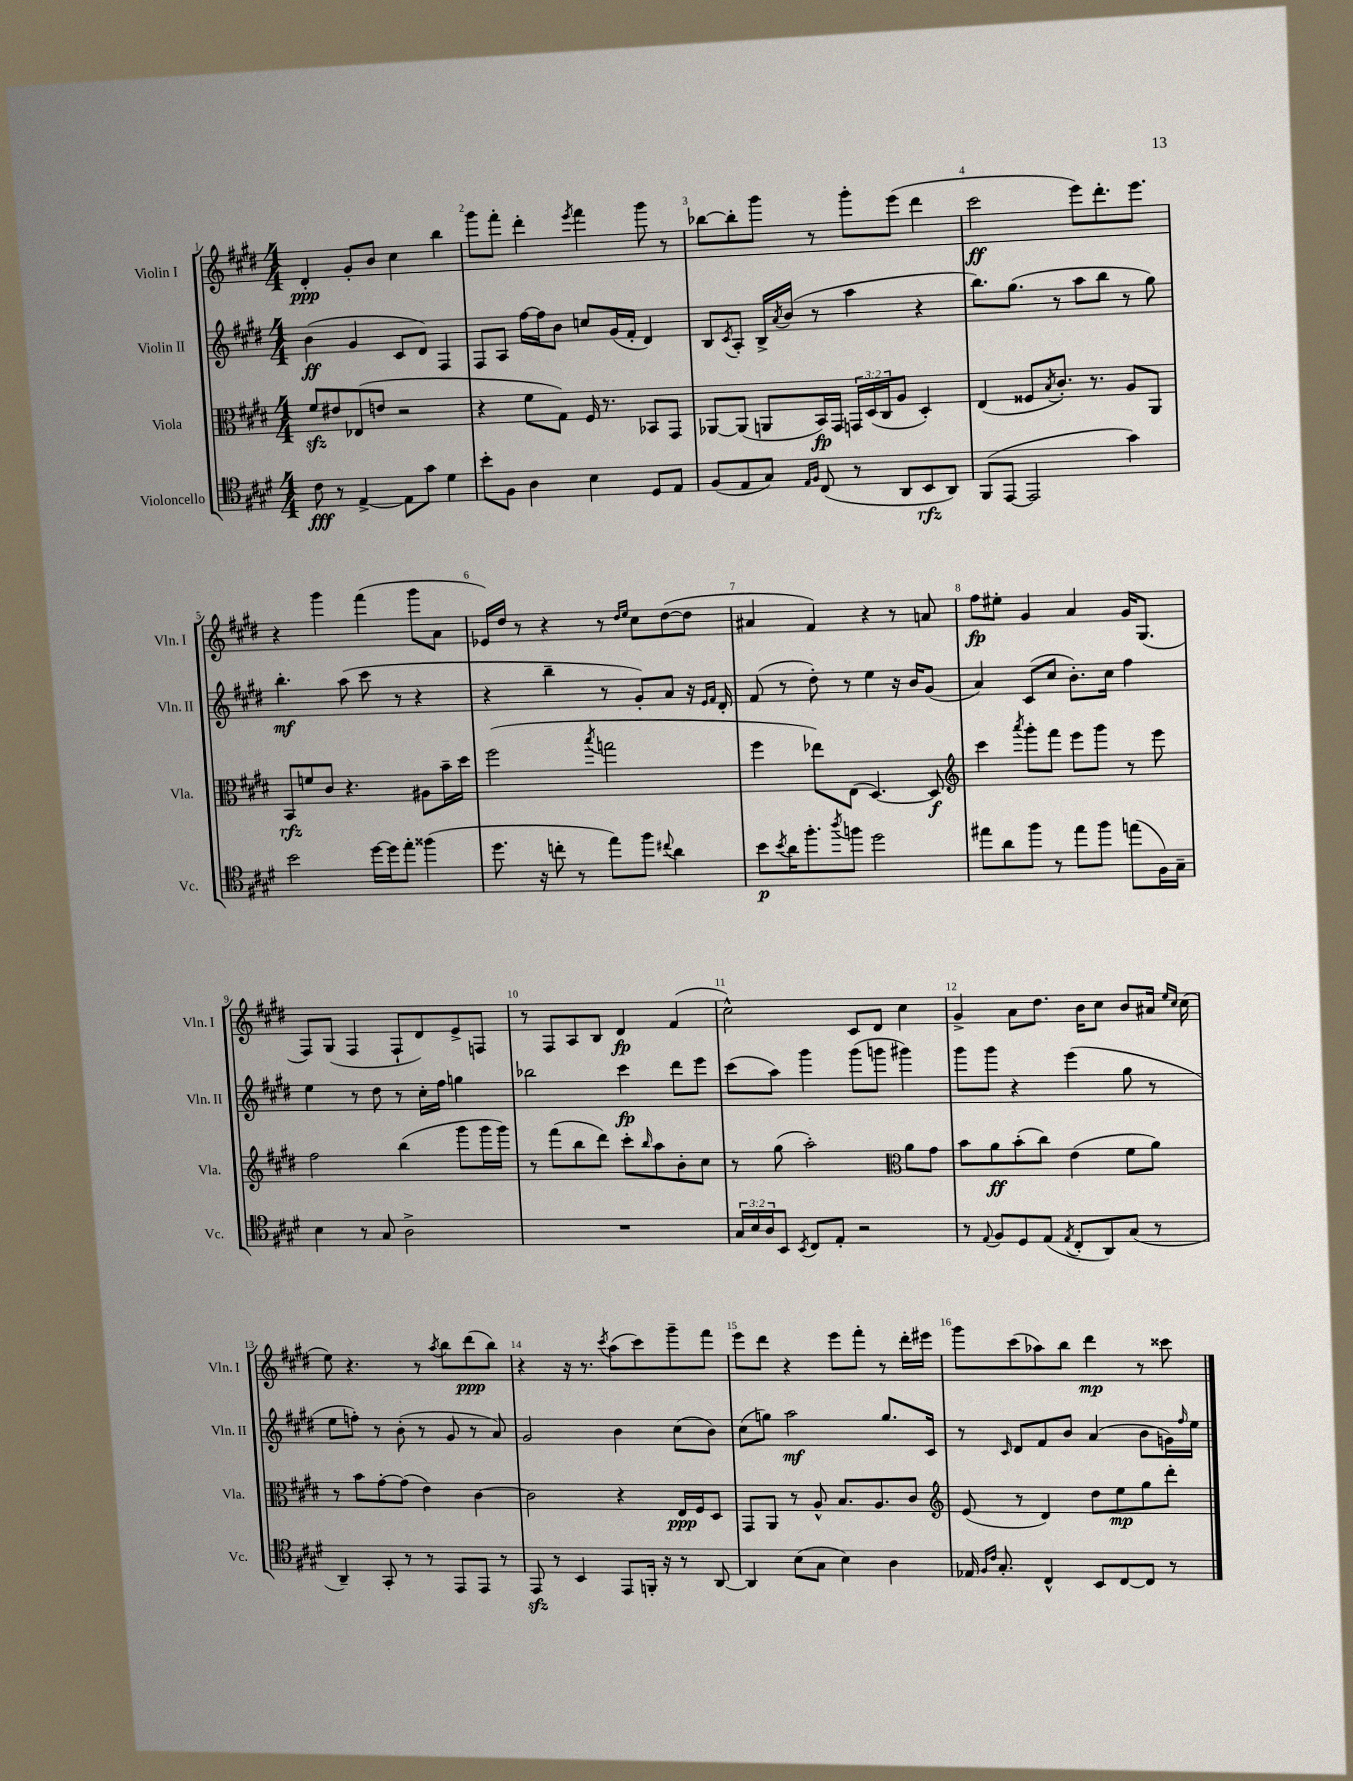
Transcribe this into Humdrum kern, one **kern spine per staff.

**kern	**dynam	**kern	**dynam	**kern	**dynam	**kern	**dynam
*part4	*part4	*part3	*part3	*part2	*part2	*part1	*part1
*staff4	*staff4	*staff3	*staff3	*staff2	*staff2	*staff1	*staff1
*I"Violoncello	*	*I"Viola	*	*I"Violin II	*	*I"Violin I	*
*I'Vc.	*	*I'Vla.	*	*I'Vln. II	*	*I'Vln. I	*
*clefC4	*	*clefC3	*	*clefG2	*	*clefG2	*
*k[f#c#g#d#]	*	*k[f#c#g#d#]	*	*k[f#c#g#d#]	*	*k[f#c#g#d#]	*
*M4/4	*	*M4/4	*	*M4/4	*	*M4/4	*
=1	=1	=1	=1	=1	=1	=1	=1
8c#\	fff	8f#zz/L	.	(4b\	ff	4d#'/	ppp
8r	.	8e#X/	.	.	.	.	.
[4E^/	.	(8E-X/	.	4g#/	.	8g#'/L	.
.	.	8en/J	.	.	.	8b/J	.
8E\L]	.	2r	.	8c#/L	.	4cc#\	.
8g#\J	.	.	.	8d#/J)	.	.	.
4d#\	.	.	.	4F#/	.	4bb\	.
=2	=2	=2	=2	=2	=2	=2	=2
8b'\L	.	4r	.	8F#/L	.	8ggg#\L	.
8F#\J	.	.	.	8A/J	.	8fff#'\J	.
4A\	.	8f#\L	.	[16ff#\LL	.	4ddd#'\	.
.	.	.	.	16ff#\J]	.	.	.
.	.	8G#\J)	.	8b\J	.	.	.
.	.	.	.	.	.	8qeee/	.
4B\	.	16F#/	.	8ccn/L	.	4fff#\	.
.	.	8.r	.	.	.	.	.
.	.	.	.	(16g#/L	.	.	.
.	.	.	.	16f#'/JJ	.	.	.
8D#/L	.	8BB-X/L	.	4d#/)	.	8ggg#\	.
8E/J	.	8GG#/J	.	.	.	8r	.
=3	=3	=3	=3	=3	=3	=3	=3
(8F#/L	.	[8AA-X/L	.	8B/L	.	[8bb-X\L	.
.	.	.	.	8qc#/	.	.	.
8E/	.	(8AA-/J]	.	8A'/J	.	8bb-'\]	.
8G#/J)	.	8AAn/L	.	16B^/LL	.	8ggg#\J	.
.	.	.	.	8qa/	.	.	.
.	.	.	.	(16b/JJ	.	.	.
16qqE/LL	.	.	.	.	.	.	.
16qqF#/JJ	.	.	.	.	.	.	.
(8C#/	.	16BB/L)	fp	8r	.	8r	.
.	.	16GG#/JJ	.	.	.	.	.
8r	.	24GGn/LL	.	4aa\	.	8ggg#'\L	.
.	.	(24D#/	.	.	.	.	.
.	.	24C#/J	.	.	.	.	.
8AA/L	.	8A/J	.	.	.	(8eee\J	.
8BB/	rfz	4D#'/)	.	4r	.	4ddd#\	.
8AA/J)	.	.	.	.	.	.	.
=4	=4	=4	=4	=4	=4	=4	=4
(8FF#/L	.	(4E/	.	8.bb\L)	.	2ccc#\	ff
[8EE/J	.	.	.	.	.	.	.
.	.	.	.	(8.gg#\J	.	.	.
2EE/]	.	8F##X/L	.	.	.	.	.
.	.	8qB/	.	.	.	.	.
.	.	8.c#'/J)	.	8r	.	.	.
.	.	.	.	8aa\L	.	8eee\L)	.
.	.	8.r	.	.	.	.	.
.	.	.	.	8bb\J	.	8.ddd#'\	.
4g#\)	.	8A/L	.	8r	.	.	.
.	.	.	.	.	.	8.eee\J	.
.	.	8AA/J	.	8gg#\)	.	.	.
!!LO:LB:g=z
=5	=5	=5	=5	=5	=5	=5	=5
2b\	.	8BB/L	rfz	4.bb'\	mf	4r	.
.	.	8fn/	.	.	.	.	.
.	.	8c#/J	.	.	.	4ggg#\	.
.	.	4.r	.	(8aa\	.	.	.
[16dd#\LL	.	.	.	8ccc#\	.	(4fff#\	.
16dd#\J]	.	.	.	.	.	.	.
8ee'\J	.	.	.	8r	.	.	.
(4ff##X\	.	8A#X\L	.	4r	.	8ggg#\L	.
.	.	16b~\L	.	.	.	8a\J	.
.	.	16dd#\JJ	.	.	.	.	.
=6	=6	=6	=6	=6	=6	=6	=6
8.dd#\	.	(2ff#\	.	4r	.	16e-X/LL)	.
.	.	.	.	.	.	16dd#/JJ	.
.	.	.	.	.	.	8r	.
16r	.	.	.	.	.	.	.
8ccn'\	.	.	.	4bb~\	.	4r	.
8r	.	.	.	.	.	.	.
.	.	8qbb/	.	.	.	.	.
8ee\L)	.	2ggn\	.	8r	.	8r	.
.	.	.	.	.	.	16qqdd#/LL	.
.	.	.	.	.	.	16qqee/JJ	.
8ff#\J	.	.	.	8g#'/L)	.	8cc#\L	.
8qqcc#X/	.	.	.	.	.	.	.
4a\	.	.	.	8a/J	.	([8dd#\	.
.	.	.	.	16r	.	8dd#\J]	.
.	.	.	.	16qqe/LL	.	.	.
.	.	.	.	16qqf#/JJ	.	.	.
.	.	.	.	16d#'/	.	.	.
=7	=7	=7	=7	=7	=7	=7	=7
8b\L	p	4ff#\	.	(8f#/	.	4a#X/	.
8qb/	.	.	.	.	.	.	.
16a\K	.	.	.	8r	.	.	.
8.ff#'\	.	.	.	.	.	.	.
.	.	8ee-X\L)	.	8dd#'\)	.	4f#/)	.
8qaa/	.	.	.	.	.	.	.
8ffn\J	.	(8E\J	.	8r	.	.	.
2dd#\	.	[4.D#/)	.	4ee\	.	4r	.
.	.	.	.	16r	.	8r	.
.	.	.	.	16b/KL	.	.	.
.	.	8D#/]	f	(8g#/J	.	8an/	.
=8	=8	=8	=8	=8	=8	=8	=8
*	*	*clefG2	*	*	*	*	*
8ee#X\L	.	4ccc#\	.	4a/)	.	8ff#\L	fp
8a\	.	.	.	.	.	8ee#X'\J	.
.	.	8qaaa/	.	.	.	.	.
8ff#\J	.	8ggg#'\L	.	(8c#/L	.	4g#/	.
8r	.	8fff#\J	.	8cc#/J	.	.	.
8ee#\L	.	8eee\L	.	8.b'\L)	.	4a/	.
8ff#\J	.	8ggg#\J	.	.	.	.	.
.	.	.	.	16cc#\Jk	.	.	.
(8een\L	.	8r	.	4ff#\	.	16g#/KL	.
.	.	.	.	.	.	(8.G#/J	.
16F#\L)	.	8eee\	.	.	.	.	.
16G#~\JJ	.	.	.	.	.	.	.
!!LO:LB:g=z
=9	=9	=9	=9	=9	=9	=9	=9
4B\	.	2ff#\	.	4ee\	.	8F#/L)	.
.	.	.	.	.	.	(8G#/J	.
8r	.	.	.	8r	.	4F#/	.
8G#/	.	.	.	8dd#\	.	.	.
2A^\	.	(4bb\	.	8r	.	8F#`/L	.
.	.	.	.	16cc#'\LL	.	8d#/)	.
.	.	.	.	16ff#\JJ	.	.	.
.	.	8ggg#\L	.	4ggn\	.	8e^/	.
.	.	16ggg#\L	.	.	.	8Fn/J	.
.	.	16ggg#\JJ)	.	.	.	.	.
=10	=10	=10	=10	=10	=10	=10	=10
1r	.	8r	.	2bb-X\	.	8r	.
.	.	(8fff#\L	.	.	.	8F#/L	.
.	.	8bb\	.	.	.	8A/	.
.	.	8ddd#\J)	.	.	.	8B/J	.
.	.	8ccc#'\L	.	4ccc#\	fp	4d#/	fp
.	.	16qqbb/	.	.	.	.	.
.	.	8aa\	.	.	.	.	.
.	.	8b'\	.	8ddd#\L	.	(4f#/	.
.	.	8cc#\J	.	8eee\J	.	.	.
=11	=11	=11	=11	=11	=11	=11	=11
24G#/LL	.	8r	.	(8ccc#\L	.	2cc#^^\)	.
24B/	.	.	.	.	.	.	.
24A/J	.	.	.	.	.	.	.
8BB/J	.	(8gg#\	.	8aa\J)	.	.	.
8qBB/	.	.	.	.	.	.	.
8C#/L	.	2aa'\)	.	4ggg#\	.	.	.
8E'/J	.	.	.	.	.	.	.
2r	.	.	.	(8ggg#\L	.	8c#/L	.
.	.	.	.	8gggn\J	.	8d#/J	.
*	*	*clefC3	*	*	*	*	*
.	.	8a\L	.	4ggg#X\)	.	4cc#\	.
.	.	8g#\J	.	.	.	.	.
=12	=12	=12	=12	=12	=12	=12	=12
8r	.	8b\L	.	8ggg#\L	.	4g#^/	.
8qqE/	.	.	.	.	.	.	.
8F#/L	.	8a\	ff	8ggg#\J	.	.	.
8D#/	.	(8b'\	.	4r	.	8a\L	.
(8E/J	.	8cc#\J)	.	.	.	8.dd#\J	.
8qE/	.	.	.	.	.	.	.
8C#'/L	.	(4e\	.	(4eee\	.	.	.
.	.	.	.	.	.	16b\KL	.
8AA/)	.	.	.	.	.	8cc#\J	.
(8G#/J	.	8f#\L	.	8gg#\	.	8b/L	.
8r	.	8a\J)	.	8r	.	16a#X/Jk	.
.	.	.	.	.	.	16qqee/LL	.
.	.	.	.	.	.	16qqcc#/JJ	.
.	.	.	.	.	.	(16cc#\	.
!!LO:LB:g=z
=13	=13	=13	=13	=13	=13	=13	=13
4AA~/)	.	8r	.	8ee\L	.	8ee\)	.
.	.	8b\L	.	8ffn'\J)	.	4.r	.
8GG#'/	.	[8g#'\	.	8r	.	.	.
8r	.	(8g#\J]	.	(8b'\	.	.	.
8r	.	4e\)	.	8r	.	8r	.
.	.	.	.	.	.	8qaa/	.
8EE/L	.	.	.	8g#/	.	8bb\L	.
8EE/J	.	[4c#\	.	8r	.	(8ddd#\	ppp
8r	.	.	.	8a/)	.	8bb\J)	.
=14	=14	=14	=14	=14	=14	=14	=14
8EEzz/	.	2c#\]	.	2g#/	.	4r	.
8r	.	.	.	.	.	.	.
4BB/	.	.	.	.	.	16r	.
.	.	.	.	.	.	8.r	.
.	.	.	.	.	.	8qccc#/	.
8EE/L	.	4r	.	4b\	.	(8aa\L	.
16FFn'/Jk	.	.	.	.	.	8ccc#\)	.
16r	.	.	.	.	.	.	.
8r	.	16E/LL	ppp	(8cc#\L	.	8ggg#~\	.
.	.	16F#/J	.	.	.	.	.
[8AA/	.	8D#/J	.	8b\J)	.	8fff#\J	.
=15	=15	=15	=15	=15	=15	=15	=15
4AA/]	.	8GG#/L	.	(8cc#\L	.	8eee\L	.
.	.	8AA/J	.	8ggn\J)	.	8ddd#\J	.
(8B\L	.	8r	.	2aa\	mf	4r	.
8G#\J	.	8A^^/	.	.	.	.	.
4B\)	.	8.B/L	.	.	.	8eee\L	.
.	.	.	.	.	.	8fff#'\J	.
.	.	8.A/	.	.	.	.	.
4A\	.	.	.	8.gg/L	.	8r	.
.	.	8c#/J	.	.	.	16ddd#'\LL	.
.	.	.	.	16c#/Jk	.	16eee#X\JJ	.
=16	=16	=16	=16	=16	=16	=16	=16
*	*	*clefG2	*	*	*	*	*
16E-X/	.	(8e/	.	8r	.	8ggg#\L	.
16qqF#/LL	.	.	.	.	.	.	.
16qqc#/JJ	.	.	.	.	.	.	.
8.G#'/	.	.	.	.	.	.	.
.	.	.	.	16qqc#/	.	.	.
.	.	8r	.	8d#/L	.	(8ccc#\	.
4C#^^/	.	4d#/)	.	8f#/	.	8aa-X\)	.
.	.	.	.	8b/J	.	8bb\J	.
8BB/L	.	8dd#\L	.	(4a/	.	4ddd#\	mp
[8C#/	.	8ee\	mp	.	.	.	.
8C#/J]	.	8gg#\	.	8b\L	.	8r	.
8r	.	8ddd#'\J	.	16gn\L)	.	8ccc##X\	.
.	.	.	.	16qqff#/	.	.	.
.	.	.	.	16ee\JJ	.	.	.
==	==	==	==	==	==	==	==
*-	*-	*-	*-	*-	*-	*-	*-
